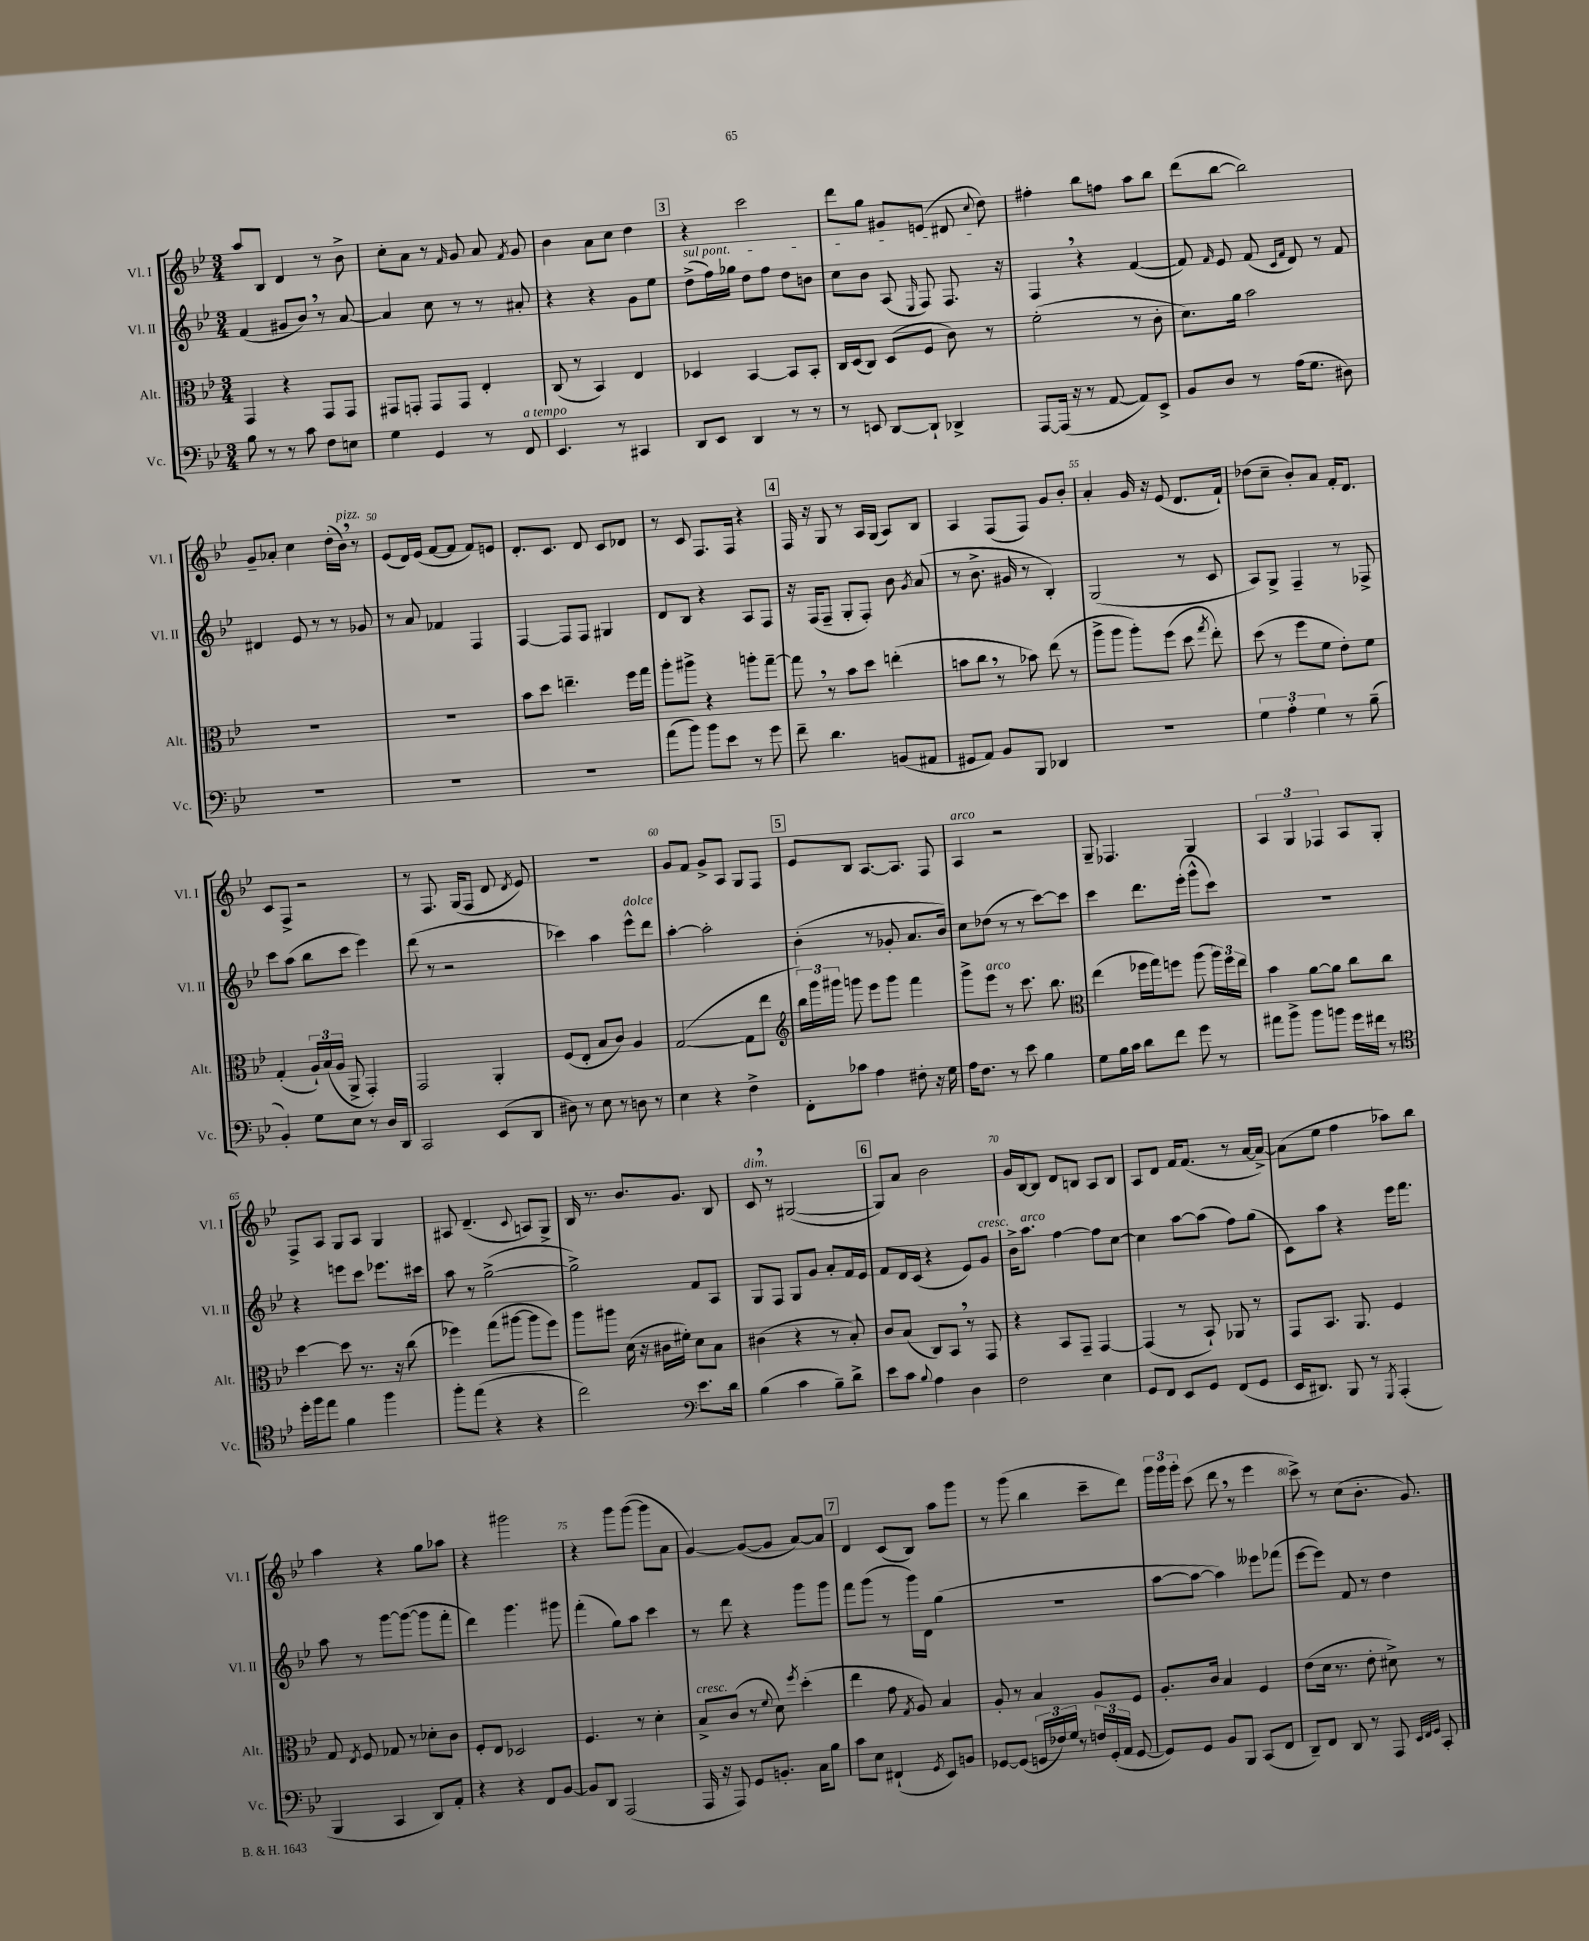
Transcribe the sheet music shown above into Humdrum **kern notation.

**kern	**kern	**kern	**kern
*staff4	*staff3	*staff2	*staff1
*clefF4	*clefC3	*clefG2	*clefG2
*k[b-e-]	*k[b-e-]	*k[b-e-]	*k[b-e-]
*M3/4	*M3/4	*M3/4	*M3/4
8B-	4GG	(4f	8aa
8r	.	.	8B-
8r	4r	8g#	4d
8c	.	8b-)	.
8F	8GG	8r	8r
8E	8GG	[8a	8b-^
=	=	=	=
4G	8GG#	4a]	8cc'
.	8GG'	.	8a
4GG	8GG	8cc	8r
.	.	.	16qqf
.	8GG	8r	8g
8r	4E-'	8r	8a
.	.	.	8qf
8FF	.	8a#'	8g
=	=	=	=
4.EE-	(8C	4r	4b-
.	8r	.	.
.	4BB-)	4r	8a
8r	.	.	8cc
4CC#	4E-	8g	4dd
.	.	8ee-	.
=	=	=	=
8DD	4D-	(8dd^	4r
8EE-	.	16ff)	.
.	.	16gg-	.
4DD	[4BB-	8dd	2ccc
.	.	8ff	.
8r	8BB-]	8dd	.
8r	8BB-'	8b	.
=	=	=	=
8r	16C	8cc	8ddd
.	(16D	.	.
8EE	8C)	8b-	8gg
[8DD	(8D	(8A	8g#
.	.	16qqE-	.
8DD`]	8F	8F)	(8e
4DD-^	8c)	8.F	8d#
.	.	.	8qqcc
.	8r	.	8dd)
.	.	16r	.
=	=	=	=
[8AAA	(2f'	4F	4ff#'
(16AAA]	.	.	.
16r	.	.	.
8r	.	4r	8bb-
[8AA	.	.	8ff
8AA])	8r	([4f	8aa
8EE-^	8c'	.	8bb-
=	=	=	=
8BB-	8.d)	8f])	(8ddd
.	.	16qqf	.
8D	.	8e-	[8bb-
.	16a	.	.
8r	2b-	(8f	2bb-])
.	.	16qqc	.
.	.	16qqf	.
(16A	.	8d)	.
8.G	.	.	.
.	.	8r	.
8D#)	.	8f	.
=	=	=	=
2.r	2.r	4d#	8g~
.	.	.	8a-'
.	.	8e-	4cc
.	.	8r	.
.	.	8r	(16dd'
.	.	.	16b-)
.	.	8g-	8r
=	=	=	=
2.r	2.r	8r	(8e-
.	.	8a	16d)
.	.	.	(16e-
.	.	4f-	[8f
.	.	.	8f]
.	.	4F	8f)
.	.	.	8e
=	=	=	=
2.r	8b-	[4F	8.d'
.	8dd	.	.
.	.	.	8.c
.	4.ee~	8F]	.
.	.	8F	8d
.	.	4G#	8c
.	16ff	.	8d-
.	16gg	.	.
=	=	=	=
(8a	8aa'	8d	8r
8b-)	8aa#^	8B-	8c
8b-	4r	4r	8.F
8e-	.	.	.
.	.	.	16F
8r	8aa'	8A	4r
8g	[8gg~	8F	.
=	=	=	=
8f~	8gg]	16r	16F
.	.	(16F	16r
4.d	8r	8F~	8G
.	8b-	8G'	8r
.	8dd	8F')	16A
.	.	.	(16G
(8BB	(4ee'	8b-	8A)
.	.	8qg	.
8AA#	.	(8a	8B-
=	=	=	=
8GG#	8b	8r	4A
8AA)	8cc	8.b-^	.
8BB-	8r	.	(8F
.	.	16g#	.
8BBB-	8b-)	8r	8F)
4DD-	(8ee-	4B-')	8g
.	8r	.	8b-'
=	=	=	=
2.r	8aa^	(2G	4a'
.	8aa	.	.
.	8aa')	.	16g
.	.	.	16r
.	(8ff	.	(8e-
.	8dd	8r	8.d
.	8qgg	.	.
.	8ee-')	8c	.
.	.	.	16f`)
=	=	=	=
6G	(8dd	8A)	(8dd-
.	8r	8G^	8cc~
6A'	.	.	.
.	8ff	4F~	8b-')
6G	.	.	.
.	8f	.	8a
8r	8e-')	8r	16f'
.	.	.	8.d
(8B-~	8f	8F-^	.
=	=	=	=
4BB-')	(4G'	8ccc	8c
.	.	(8aa	8F^
8G	24A`)	8bb-	2r
.	(24B-	.	.
.	24A	.	.
8E-	8AA^	8ccc	.
8r	4GG')	4eee-)	.
16D	.	.	.
16DD	.	.	.
=	=	=	=
2CC	2GG	(8ddd	8r
.	.	8r	8.F
.	.	2r	.
.	.	.	(16G
.	.	.	8F
(8EE-	4AA'	.	8d
.	.	.	8qd
8DD	.	.	8e-)
=	=	=	=
8D#)	(8F	4ccc-)	2.r
8r	8E-'	.	.
8E-	8B-	4aa	.
8r	8c)	.	.
8D	4A	8eee-^^	.
8r	.	8ddd	.
=	=	=	=
4E-	([2G	[4aa'	8g
.	.	.	8f
4r	.	2aa']	8g^
.	.	.	8A
4F^	8G]	.	8G
.	8ee-	.	8F
=	=	=	=
*	*clefG2	*	*
8FF'	24bb-)	(4b-'	8e-
.	24ggg	.	.
.	24ggg#	.	.
8c-	8ggg	.	8B-
4A	8eee-	8r	[8.A
.	8ggg	8g-'	.
.	.	.	8.A]
8F#'	4fff	8.a	.
16r	.	.	8F
16G	.	16b-)	.
=	=	=	=
16A	8ggg^	8cc	4A
8.F	.	.	.
.	8eee-	(8dd-	.
8r	8r	8r	2r
8e-	8.ccc	8r	.
4B-	.	[8ccc)	.
.	8.bb-	.	.
.	.	8ccc]	.
=	=	=	=
*	*clefC3	*	*
8G	(4ee-	4ccc	8G~
16B-	.	.	4.F-
16c	.	.	.
8d	16ff-	8.ddd	.
.	16gg)	.	.
8f	8ff	.	.
.	.	(16eee-'	.
8g	(8aa	8ggg^^	4G
8r	24aa)	8ccc)	.
.	24ff	.	.
.	24ee-	.	.
=	=	=	=
8a#	4b-	2.r	6A
8b-^	.	.	.
.	.	.	6G
8b-	[8a	.	.
.	.	.	6F-
8b	8a]	.	.
16g	8cc	.	8A
16f#	.	.	.
8r	8cc	.	8G'
=	=	=	=
*clefC4	*	*	*
16dd'	[4dd	4r	8F^
16ff	.	.	.
8ee-	.	.	8A
4f	8dd]	8eee	8G
.	8.r	8ccc	8A
4ff	.	8.eee-	4G
.	16r	.	.
.	(8cc	.	.
.	.	16ccc#	.
=	=	=	=
8ff'	4ff-)	8aa	8A#
(8ee-	.	8r	(4.d~
4r	(8gg	([2gg^	.
.	[8aa#	.	.
.	.	.	8qqc
4r	8aa#]	.	8A)
.	8ff-)	.	8G^
=	=	=	=
2cc)	8aa	2gg^])	16B-
.	.	.	8.r
.	8aa#	.	.
.	(16d	.	8.b-
.	16r	.	.
.	16c#	.	.
.	16f#')	.	8.g
*clefF4	*	*	*
8.e-	8d	8f	.
.	8B-	8A	8B-
16d	.	.	.
=	=	=	=
(4B-	(4c#	8G	8c
.	.	8F	8r
4c	4r	8G	([2G#
.	.	8g	.
8B-~)	8r	8a'	.
8d^	8B-')	16f	.
.	.	16e-	.
=	=	=	=
8e-	8c	8f	8G#])
8c	(8B-	16d	8a
.	.	(16c	.
8qqB-	.	.	.
4A	8C)	4r	2b-
.	8BB-	.	.
4D	8r	8e-)	.
.	8GG	8g	.
=	=	=	=
2F	4r	16b-^	16g
.	.	8.aa	[16B-
.	.	.	8B-]
.	8BB-	[4ff	8d
.	8GG~	.	8B
4E-	[4GG	8ff]	8A
.	.	[8cc	8B
=	=	=	=
8GG	(4GG]	4cc]	8A
8FF	.	.	8d
8EE-	8r	[8aa	16f
.	.	.	(8.f
8GG	8BB-`)	(8aa]	.
(8FF	8AA-	8ff)	8r
8GG	8r	(8gg	[16a
.	.	.	16a^_)
=	=	=	=
16EE-	8GG	8c)	(8a]
8.DD#)	.	.	.
.	8.BB-	8aa	8ee-
8BBB-	.	4r	4ff
.	8.AA	.	.
8r	.	.	.
8qGGG	.	.	.
(4AAA'	4F	16eee-	8aa-)
.	.	8.fff	.
.	.	.	8bb-
=	=	=	=
4BBB-	8G	8aa	4aa
.	8qE-	.	.
.	8F	8r	.
4CC	8G-	[8ggg	4r
.	8r	(8ggg_	.
8DD)	8d-'	8ggg]	8gg
8AA'	8c	8fff'	8aa-
=	=	=	=
4r	8F'	4ddd)	4r
.	8E-	.	.
4r	2D-	4.ggg	2ggg#
8FF	.	.	.
[8BB-	.	8ggg#	.
=	=	=	=
8BB-]	4.F	(4fff'	4r
8DD	.	.	.
(2AAA	.	8gg)	8ggg
.	8r	8aa	([8ggg
.	4d'	4ccc	8ggg]
.	.	.	8a
=	=	=	=
16AAA	8B-^	8r	[4g)
16r	.	.	.
8AAA)	(8c	8ddd	.
8GG	8r	4r	(8g_
.	8qqf	.	.
8.BB'	8d)	.	8g]
.	8qff	.	.
.	(4dd'	8ggg	[8a)
16C	.	.	.
8B-	.	8ggg	8a]
=	=	=	=
8c	4ee-	8fff	4d
8E-	.	(8ggg	.
(4FF#`	8g	8r	(8c
.	8qG	.	.
.	8A)	16ggg)	8B-)
.	.	16d	.
8qGG	.	.	.
8EE-)	4B-	(4gg	8aa
8BB	.	.	8ggg
=	=	=	=
[8GG-	8A'	2.r	8r
(8GG-]	8r	.	(8ggg
24GG	4B-	.	4bb-
24F-)	.	.	.
24G	.	.	.
8r	.	.	.
24F	8A	.	8ccc~
(24GG'	.	.	.
24AA	.	.	.
[8GG	8F	.	8ddd)
=	=	=	=
8GG])	8.A'	[8aa	24ggg
.	.	.	24ggg
.	.	.	24ggg'
8GG	.	8aa_	(8ccc
.	16c	.	.
8BB-	4B-	4aa])	8ddd
8BBB-	.	.	8r
(8CC	4F	8eee--	4eee-
8FF	.	(8fff-	.
=	=	=	=
8DD~)	(8e-	[8eee-	8ccc^)
8FF	16d	8eee-])	8r
.	8.r	.	.
8DD	.	8f	(8cc
8r	8e-'	8r	8.b-'
8AAA	8d#^)	4dd	.
.	.	.	8.g)
32qqEE-	.	.	.
32qqFF	.	.	.
32qqGG	.	.	.
8CC'	8r	.	.
==	==	==	==
*-	*-	*-	*-
